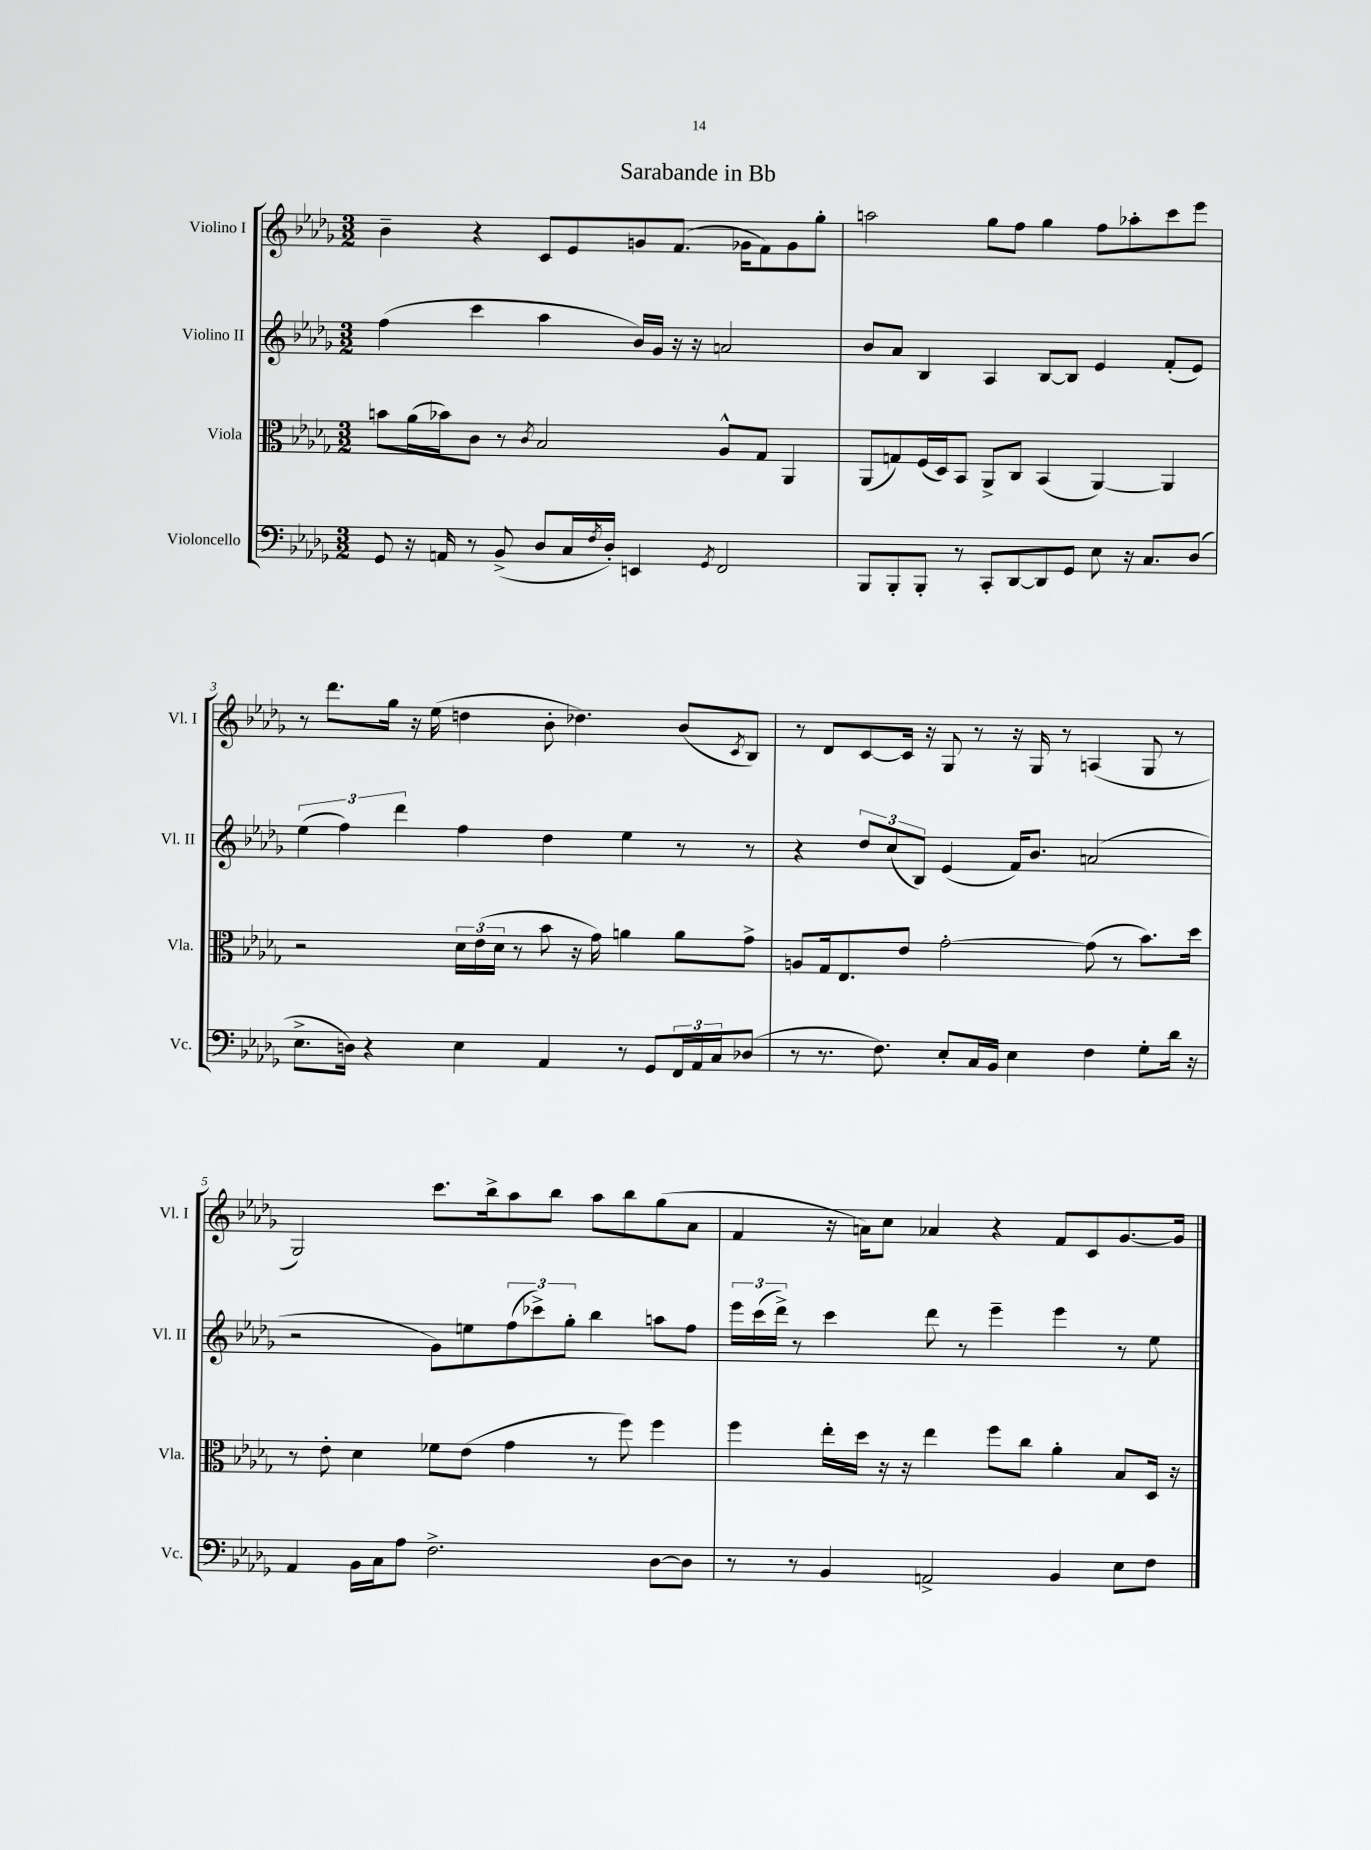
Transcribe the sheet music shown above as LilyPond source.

\header { title = "Sarabande in Bb" }
<<
\new StaffGroup <<
\new Staff = "s0" \with { instrumentName = "Violino I" shortInstrumentName = "Vl. I" } {
    \clef treble \key des \major \numericTimeSignature \time 3/2
    bes'4-- r4 c'8 ees'8 g'8 f'8.( ges'16 f'8) ges'8 ges''8-. |
    a''2 ges''8 f''8 ges''4 f''8 aes''8-. c'''8 ees'''8 |
    r8 des'''8. ges''16 r16 ees''16( d''4 bes'8-. des''4.) bes'8( \acciaccatura { c'8 } bes8) |
    r8 des'8 c'8~ c'16 r16 ges8 r8 r16 ges16 r8 a4( ges8 r8 |
    ges2) c'''8. bes''16-> aes''8 bes''8 aes''8 bes''8 ges''8( aes'8 |
    f'4 r16 a'16) c''8 aes'4 r4 f'8 c'8 ges'8.~ ges'16 \bar "|." |
}
\new Staff = "s1" \with { instrumentName = "Violino II" shortInstrumentName = "Vl. II" } {
    \clef treble \key des \major \numericTimeSignature \time 3/2
    f''4( c'''4 aes''4 bes'16) ges'16 r16 r16 a'2 |
    bes'8 aes'8 bes4 aes4 bes8~ bes8 ees'4 f'8-.( ees'8) |
    \tuplet 3/2 { ees''4( f''4) des'''4 } f''4 des''4 ees''4 r8 r8 |
    r4 \tuplet 3/2 { des''8 c''8( bes8) } ees'4( f'16) bes'8. a'2( |
    r2 ges'8) e''8 \tuplet 3/2 { f''8( ces'''8->) ges''8-. } bes''4 a''8 f''8 |
    \tuplet 3/2 { ees'''16 c'''16( des'''16->) } r8 c'''4 des'''8 r8 ees'''4-- ees'''4 r8 ees''8 \bar "|." |
}
\new Staff = "s2" \with { instrumentName = "Viola" shortInstrumentName = "Vla." } {
    \clef alto \key des \major \numericTimeSignature \time 3/2
    b'8 aes'16( bes'16) c'8 r8 \acciaccatura { c'8 } bes2 aes8-^ ges8 aes,4 |
    aes,8( g8) f16( des16) bes,8 aes,8-> c8 bes,4( aes,4~) aes,4 |
    r2 \tuplet 3/2 { des'16 ees'16( des'16 } r8 bes'8 r16 ges'16) a'4 a'8 ges'8-> |
    a8 ges16 ees8. ees'8 ges'2~-. ges'8( r8 bes'8.) des''16 |
    r8 ees'8-. des'4 fes'8 ees'8( ges'4 r8 f''8) f''4 |
    f''4 ees''16-. des''16 r16 r16 ees''4 f''8 c''8 aes'4-. bes8 des16 r16 \bar "|." |
}
\new Staff = "s3" \with { instrumentName = "Violoncello" shortInstrumentName = "Vc." } {
    \clef bass \key des \major \numericTimeSignature \time 3/2
    ges,8 r16 a,16 r8 bes,8->( des8 c16 \acciaccatura { f8 } des16-.) e,4 \acciaccatura { ges,8 } f,2 |
    bes,,8 bes,,8-. bes,,8-. r8 c,8-. des,8~ des,8 ges,8 ees8 r16 c8. des8( |
    ees8.-> d16) r4 ees4 aes,4 r8 ges,8 \tuplet 3/2 { f,16 aes,16 c16 } des8( |
    r8 r8. f8.) ees8-. c16 bes,16 ees4 f4 ges8-. des'16 r16 |
    aes,4 bes,16 c16 aes8 f2.-> des8~ des8 |
    r8 r8 bes,4 a,2-> bes,4 ees8 f8 \bar "|." |
}
>>
>>
